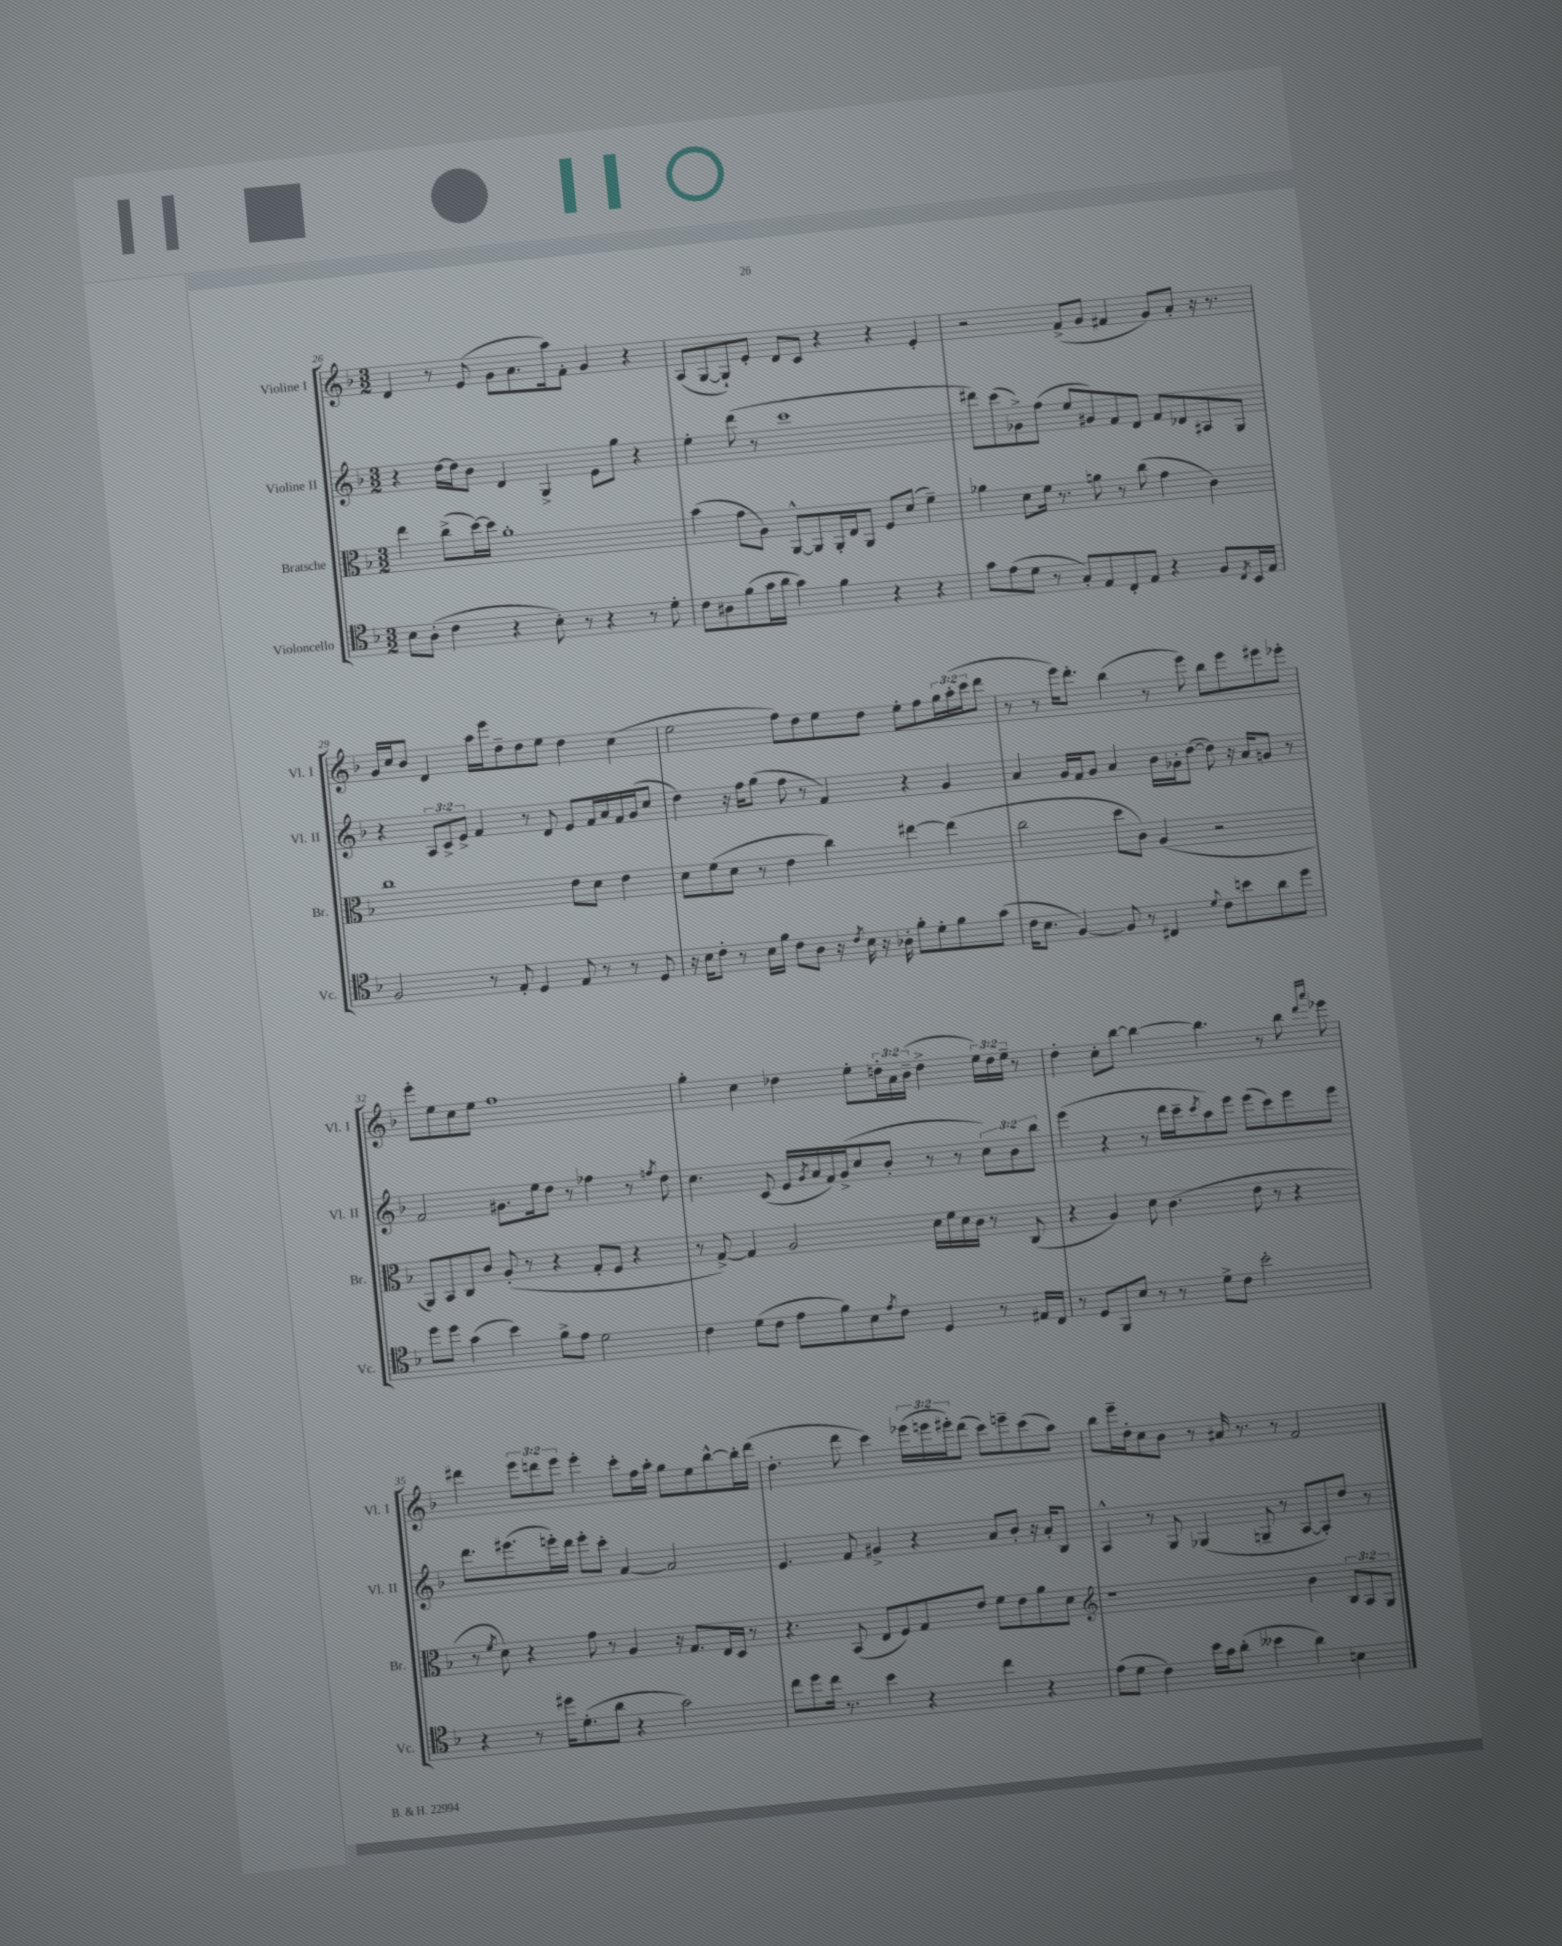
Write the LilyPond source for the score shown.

<<
\new StaffGroup <<
\new Staff = "s0" \with { instrumentName = "Violine I" shortInstrumentName = "Vl. I" } {
    \clef treble \key f \major \numericTimeSignature \time 3/2 \override Staff.TupletNumber.text = #tuplet-number::calc-fraction-text
    d'4 r8 e'8( g'8 a'8. a''16) f'8-. g'4 r4 |
    a8( g8~ g8-!) e'8-. d'8 c'8 r4 r4 e'4-. |
    r2 f'8->( g'8 fis'4 g'8) a'8-. r16 r8. |
    g'16 c''16 bes'8 d'4 a''16 e'''16 d''8-- d''8 e''8 d''4 c''4( |
    e''2 f''8) d''8 e''8 d''8 e''8-. f''8 \tuplet 3/2 { g''16 a''16-.( c'''16 } d'''8 |
    r8 r8 e'''16) d'''8.-. bes''4( r8 e'''8) bes''8 e'''8 eis'''8 ees'''8-. |
    e'''8-. e''8 c''8 e''8 f''1 |
    g''4-. c''4 des''4 e''8-. \tuplet 3/2 { d''16-. a'16 bes'16--( } d''4-> \tuplet 3/2 { e''16) d''16 e''16-- } r8 |
    d''4-. c''8-. bes''8~ bes''4~ bes''4. r8 bes''8 \grace { d'''16 a'''16 } ees'''8 |
    dis'''4 \tuplet 3/2 { e'''8 d'''8 e'''8 } e'''4-. c'''8-. f''16 a''16-. g''8 e''8 bes''8~-^ bes''16-. d'''16( |
    d''4.-. d'''8 c'''4) \tuplet 3/2 { ees'''16( e'''16 eis'''16-.) } d'''8( c'''8) e'''8-- c'''8( a''8) |
    bes''8 e'''16-- d''16-. c''8 bes'8 r8 ais'16 r8. r8 f'2 \bar "|." |
}
\new Staff = "s1" \with { instrumentName = "Violine II" shortInstrumentName = "Vl. II" } {
    \clef treble \key f \major \numericTimeSignature \time 3/2 \override Staff.TupletNumber.text = #tuplet-number::calc-fraction-text
    r4 d''16~ d''16 bes'8 d'4 g4-> e'8 g''8 r4 |
    e''4-. d'''8( r8 c'''1 |
    dis'''8) c'''8( ges'8->) f''8( e''8 gis'8) f'8 d'8 f'8 des'8 ais8 g8 |
    r4 \tuplet 3/2 { a8 c'8-> e'8-> } f'4 r8 d'8 e'8 f'16 a'16 f'16 g'16( c''8 |
    d''4) r16 f''16 g''8( f''8 r8 f'4) r4 g'4 |
    a'4 g'16 f'16 g'8 a'4 bes'16 ges'16-. d''8~( d''8) r16 a'16 g'8 r8 |
    f'2 gis'8. e''16 d''8 r8 fes''4 r8 \acciaccatura { f''8 } d''8 |
    c''4. c'8( e'16 \acciaccatura { g'8 } a'16 f'16) g'16->( c''8 bes'8-. r8 r8 \tuplet 3/2 { c''8) bes'8 bes''8 } |
    e'''4( r4 r8 d'''16 c'''16-- \acciaccatura { c'''8 } a''8) e'''8 e'''8( c'''8) e'''8 e'''8 |
    d'''8. eis'''8.( e'''16-.) d'''16 e'''8-. c'''8-. a'4~ a'2 |
    e'4. f'8 gis'4-> r4 a'8 bes'8-. r16 a'16-. bes8 |
    a4-^ r8 g8 ges4( g8-- r8 a8~ a8-.) d''8 r8 \bar "|." |
}
\new Staff = "s2" \with { instrumentName = "Bratsche" shortInstrumentName = "Br." } {
    \clef alto \key f \major \numericTimeSignature \time 3/2 \override Staff.TupletNumber.text = #tuplet-number::calc-fraction-text
    e''4 c''8->( d''16~) d''16 a'1-. |
    bes'4( g'8 a8) a,8~-^ a,8 a,16-. e16 a,8 f8 d'8( f'4--) |
    aes'4 d'8 f'16 r8. a'8 r8 c''8( g'4 c'4) |
    c''1 e'8 d'8 e'4 |
    d'8 f'8( d'8 r8 e'4 c''4) eis''4~ eis''4( |
    c''2 d''8 c'8) a4( r2 |
    a,8) bes,8 c8 c'8 a8-.( r8 r4 g8-. f8 r4 |
    r8 g8~->) g4 a2 d'16 f'16 d'16 c'16 r8 c8( |
    r4 a4) d'8 c'4.( e'8 r8 r4 |
    r8 \acciaccatura { f'8 } d'8) r4 g'8 r8 a4 r16 g8. e16 d16 r8 |
    r4. bes,8( e8 f8) g8 e'8 f'8 e'8 a'8 d'8 |
    \clef treble r1 bes'4 \tuplet 3/2 { bes8 a8 g8 } \bar "|." |
}
\new Staff = "s3" \with { instrumentName = "Violoncello" shortInstrumentName = "Vc." } {
    \clef tenor \key f \major \numericTimeSignature \time 3/2
    bes8 a8-.( c'4 r4 bes8-.) r8 r4 r8 d'8-. |
    c'8 ais8 f'8( g'16 a'16 g'4) f'4 r4 r4 |
    g'8 e'8( d'8 r8 g8-.) e8 c8-. e8 r4 f8 \acciaccatura { c8 } bes,16 e16 |
    f2 r8 e8-. d4 e8 r8 r8 d8 |
    r16 bes16 c'8-. r8 bes16 f'16 c'8 a8 r16 \acciaccatura { c'8 } bes16 r16 aes16-. f'8-. d'8-. f'8 g'8( |
    c'16 bes8. f4~) f8 r8 cis4 \appoggiatura { d'8 } c'8 b'8 a'8 d''8 |
    d''8 d''8 g'4( bes'4) f'8-> e'8 d'2 |
    c'4 d'8( c'8 e'8 f'8) bes8 \acciaccatura { e'8 } c'8 d4 r8 eis16 c16 |
    r8 d8 f,8 bes8 r8 r8 d'8-> c'8 bes'2-. |
    r4 r8 dis''16 d'8.-.( a'8 r4 g'2) |
    c''8 d''8 c''16 r8. bes'4 r4 c''4 r4 |
    e'8( d'8 c'4) bes'16 g'16 a'8-.( beses'4 a'4) b4 \bar "|." |
}
>>
>>
\layout { \context { \Score currentBarNumber = #26 } }
